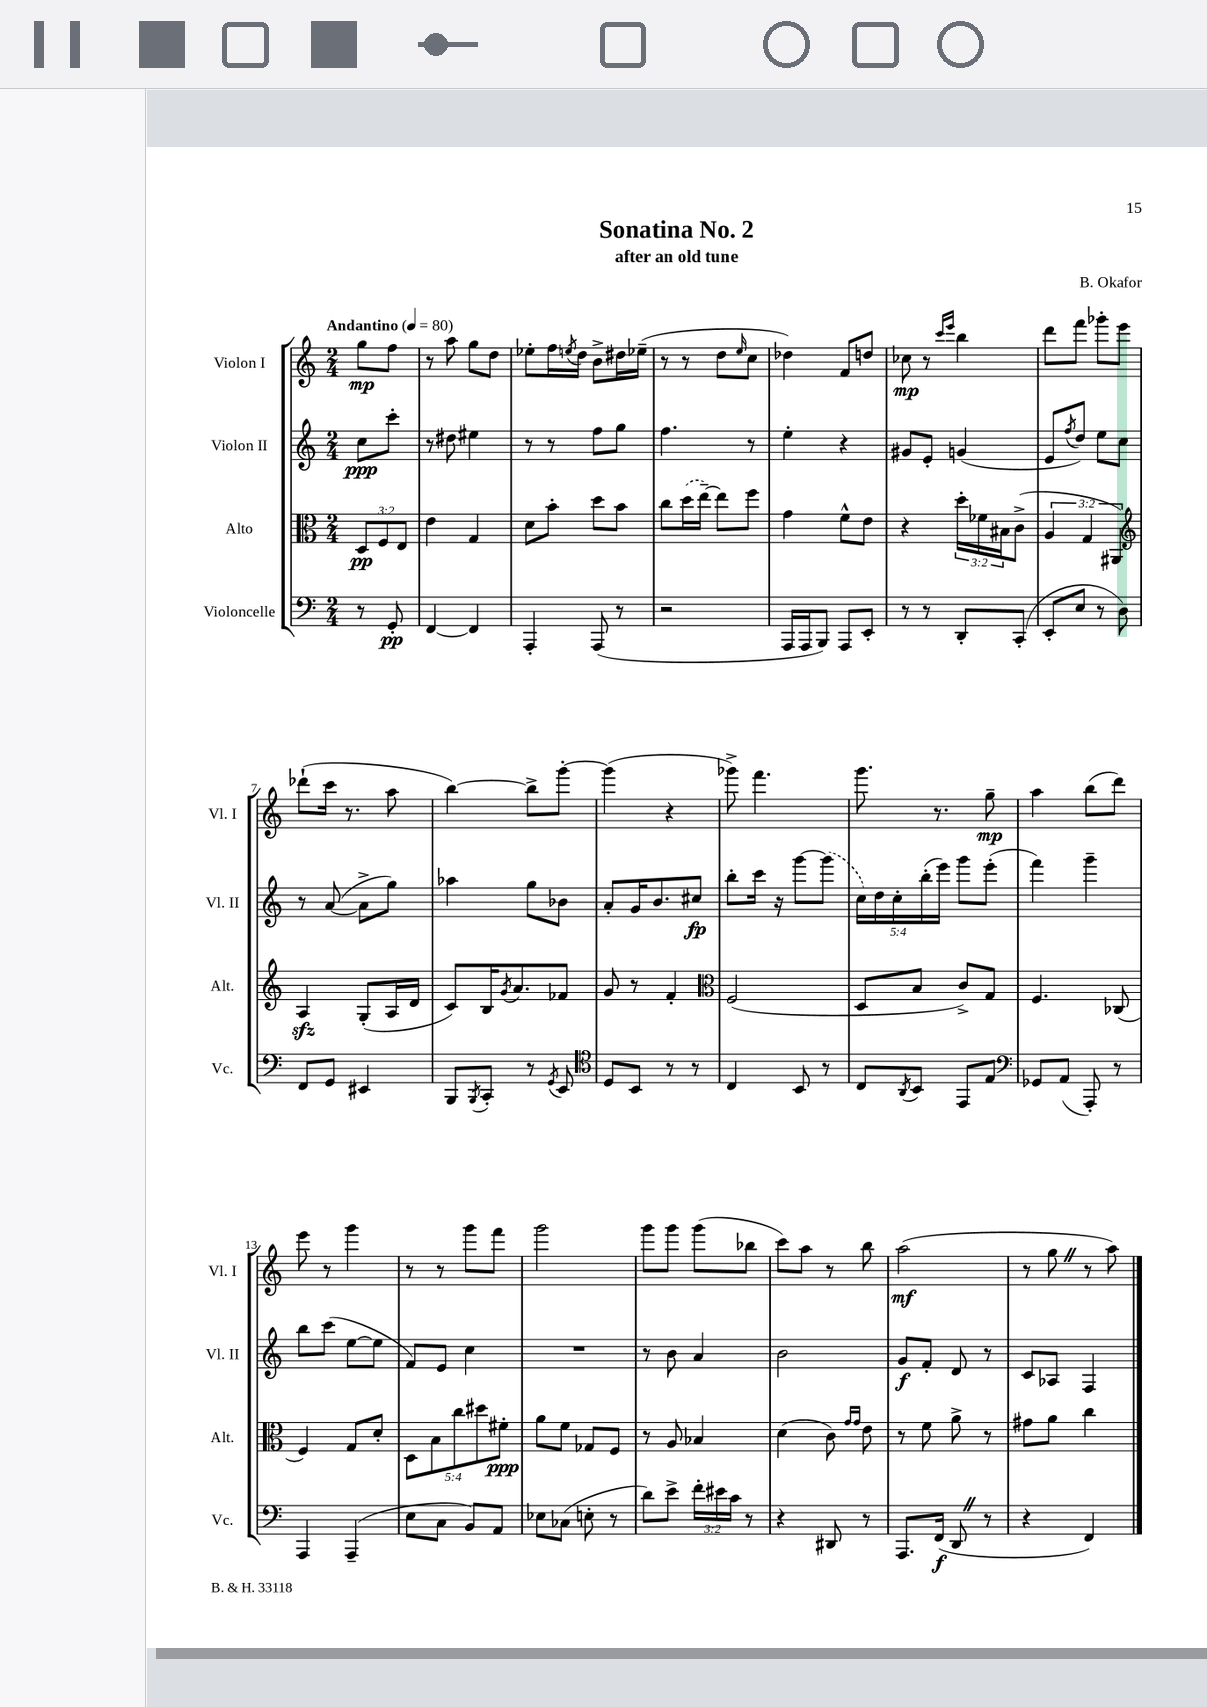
\header { title = "Sonatina No. 2" composer = "B. Okafor" subtitle = "after an old tune" }
<<
\new StaffGroup <<
\new Staff = "s0" \with { instrumentName = "Violon I" shortInstrumentName = "Vl. I" } {
    \clef treble \key c \major \numericTimeSignature \time 2/4 \partial 4 \tempo "Andantino" 4 = 80
    g''8\mp f''8 |
    r8 a''8 g''8 d''8 |
    ees''8-. f''16 \acciaccatura { e''8 } d''16 b'8-> dis''16 ees''16--( |
    r8 r8 d''8 \grace { e''16 } c''8 |
    des''4) f'8 d''8 |
    ces''8\mp r8 \grace { c'''16 e'''16 } b''4 |
    d'''8 f'''8 ges'''8-. e'''8 |
    des'''8-!( c'''16 r8. a''8 |
    b''4~) b''8-> g'''8~-. |
    g'''4( r4 |
    ges'''8->) f'''4. |
    g'''8. r8. g''8--\mp |
    a''4 b''8( d'''8) |
    e'''8 r8 g'''4 |
    r8 r8 g'''8 f'''8 |
    g'''2 |
    g'''8 g'''8 g'''8( bes''8 |
    c'''8) a''8 r8 b''8 |
    a''2\mf( |
    r8 g''8 \once \override BreathingSign.text = \markup { \musicglyph "scripts.caesura.straight" } \breathe r8 a''8) \bar "|." |
}
\new Staff = "s1" \with { instrumentName = "Violon II" shortInstrumentName = "Vl. II" } {
    \clef treble \key c \major \numericTimeSignature \time 2/4 \override Staff.TupletNumber.text = #tuplet-number::calc-fraction-text \partial 4
    c''8\ppp c'''8-. |
    r8 dis''8 eis''4 |
    r8 r8 f''8 g''8 |
    f''4. r8 |
    e''4-. r4 |
    gis'8 e'8-. g'4( |
    e'8 \acciaccatura { f''8 } d''8) e''8 c''8 |
    r8 a'8~( a'8-> g''8) |
    aes''4 g''8 bes'8 |
    a'8-. g'16 b'8. cis''8\fp |
    b''8-. c'''16 r16 g'''8~ \once \slurDashed g'''8( |
    \tuplet 5/4 { c''16) d''16 c''16-. b''16-.( e'''16) } g'''8 e'''8-.( |
    f'''4) g'''4-- |
    b''8 c'''8( e''8~ e''8 |
    f'8) e'8 c''4 |
    R2 |
    r8 b'8 a'4 |
    b'2 |
    g'8\f f'8-. d'8 r8 |
    c'8 aes8 f4 \bar "|." |
}
\new Staff = "s2" \with { instrumentName = "Alto" shortInstrumentName = "Alt." } {
    \clef alto \key c \major \numericTimeSignature \time 2/4 \override Staff.TupletNumber.text = #tuplet-number::calc-fraction-text \partial 4
    \tuplet 3/2 { d8\pp f8 e8 } |
    e'4 g4 |
    d'8 b'8-. d''8 b'8 |
    c''8 \once \slurDashed d''16( e''16~--) e''8 f''8 |
    g'4 f'8-^ e'8 |
    r4 \tuplet 3/2 { d''16-. fes'16 bis16 } c'8->( |
    \tuplet 3/2 { a4 g4 ais,4) } |
    \clef treble a4\sfz g8-.( a16 d'16 |
    c'8) b16 \acciaccatura { g'8 } a'8. fes'8 |
    g'8 r8 f'4-. |
    \clef alto f2( |
    d8 b8 c'8->) g8 |
    f4. ces8( |
    f4) g8 d'8-. |
    \tuplet 5/4 { d8 b8 c''8 dis''8 fis'8-.\ppp } |
    a'8 f'8 ges8 f8 |
    r8 a8 bes4 |
    d'4( c'8) \grace { g'16 g'16 } e'8 |
    r8 f'8 a'8-> r8 |
    gis'8 a'8 c''4 \bar "|." |
}
\new Staff = "s3" \with { instrumentName = "Violoncelle" shortInstrumentName = "Vc." } {
    \clef bass \key c \major \numericTimeSignature \time 2/4 \override Staff.TupletNumber.text = #tuplet-number::calc-fraction-text \partial 4
    r8 g,8-.\pp |
    f,4~ f,4 |
    a,,4-. a,,8( r8 |
    r2 |
    a,,16 a,,16 b,,8) a,,8 e,8-. |
    r8 r8 d,8-. c,8-.( |
    e,8-. e8 r8 d8) |
    f,8 g,8 eis,4 |
    b,,8 \acciaccatura { b,,8 } c,8-. r8 \acciaccatura { g,8 } e,8 |
    \clef tenor d8 b,8 r8 r8 |
    c4 b,8 r8 |
    c8 \acciaccatura { a,8 } b,8 e,8 e8 |
    \clef bass ges,8 a,8( a,,8-.) r8 |
    a,,4 a,,4--( |
    e8 c8 b,8) a,8 |
    ees8 ces8( e8-. r8 |
    d'8) e'8-> \tuplet 3/2 { f'16-. eis'16 c'16 } r8 |
    r4 dis,8 r8 |
    a,,8. f,16\f( d,8 \once \override BreathingSign.text = \markup { \musicglyph "scripts.caesura.straight" } \breathe r8 |
    r4 f,4) \bar "|." |
}
>>
>>
